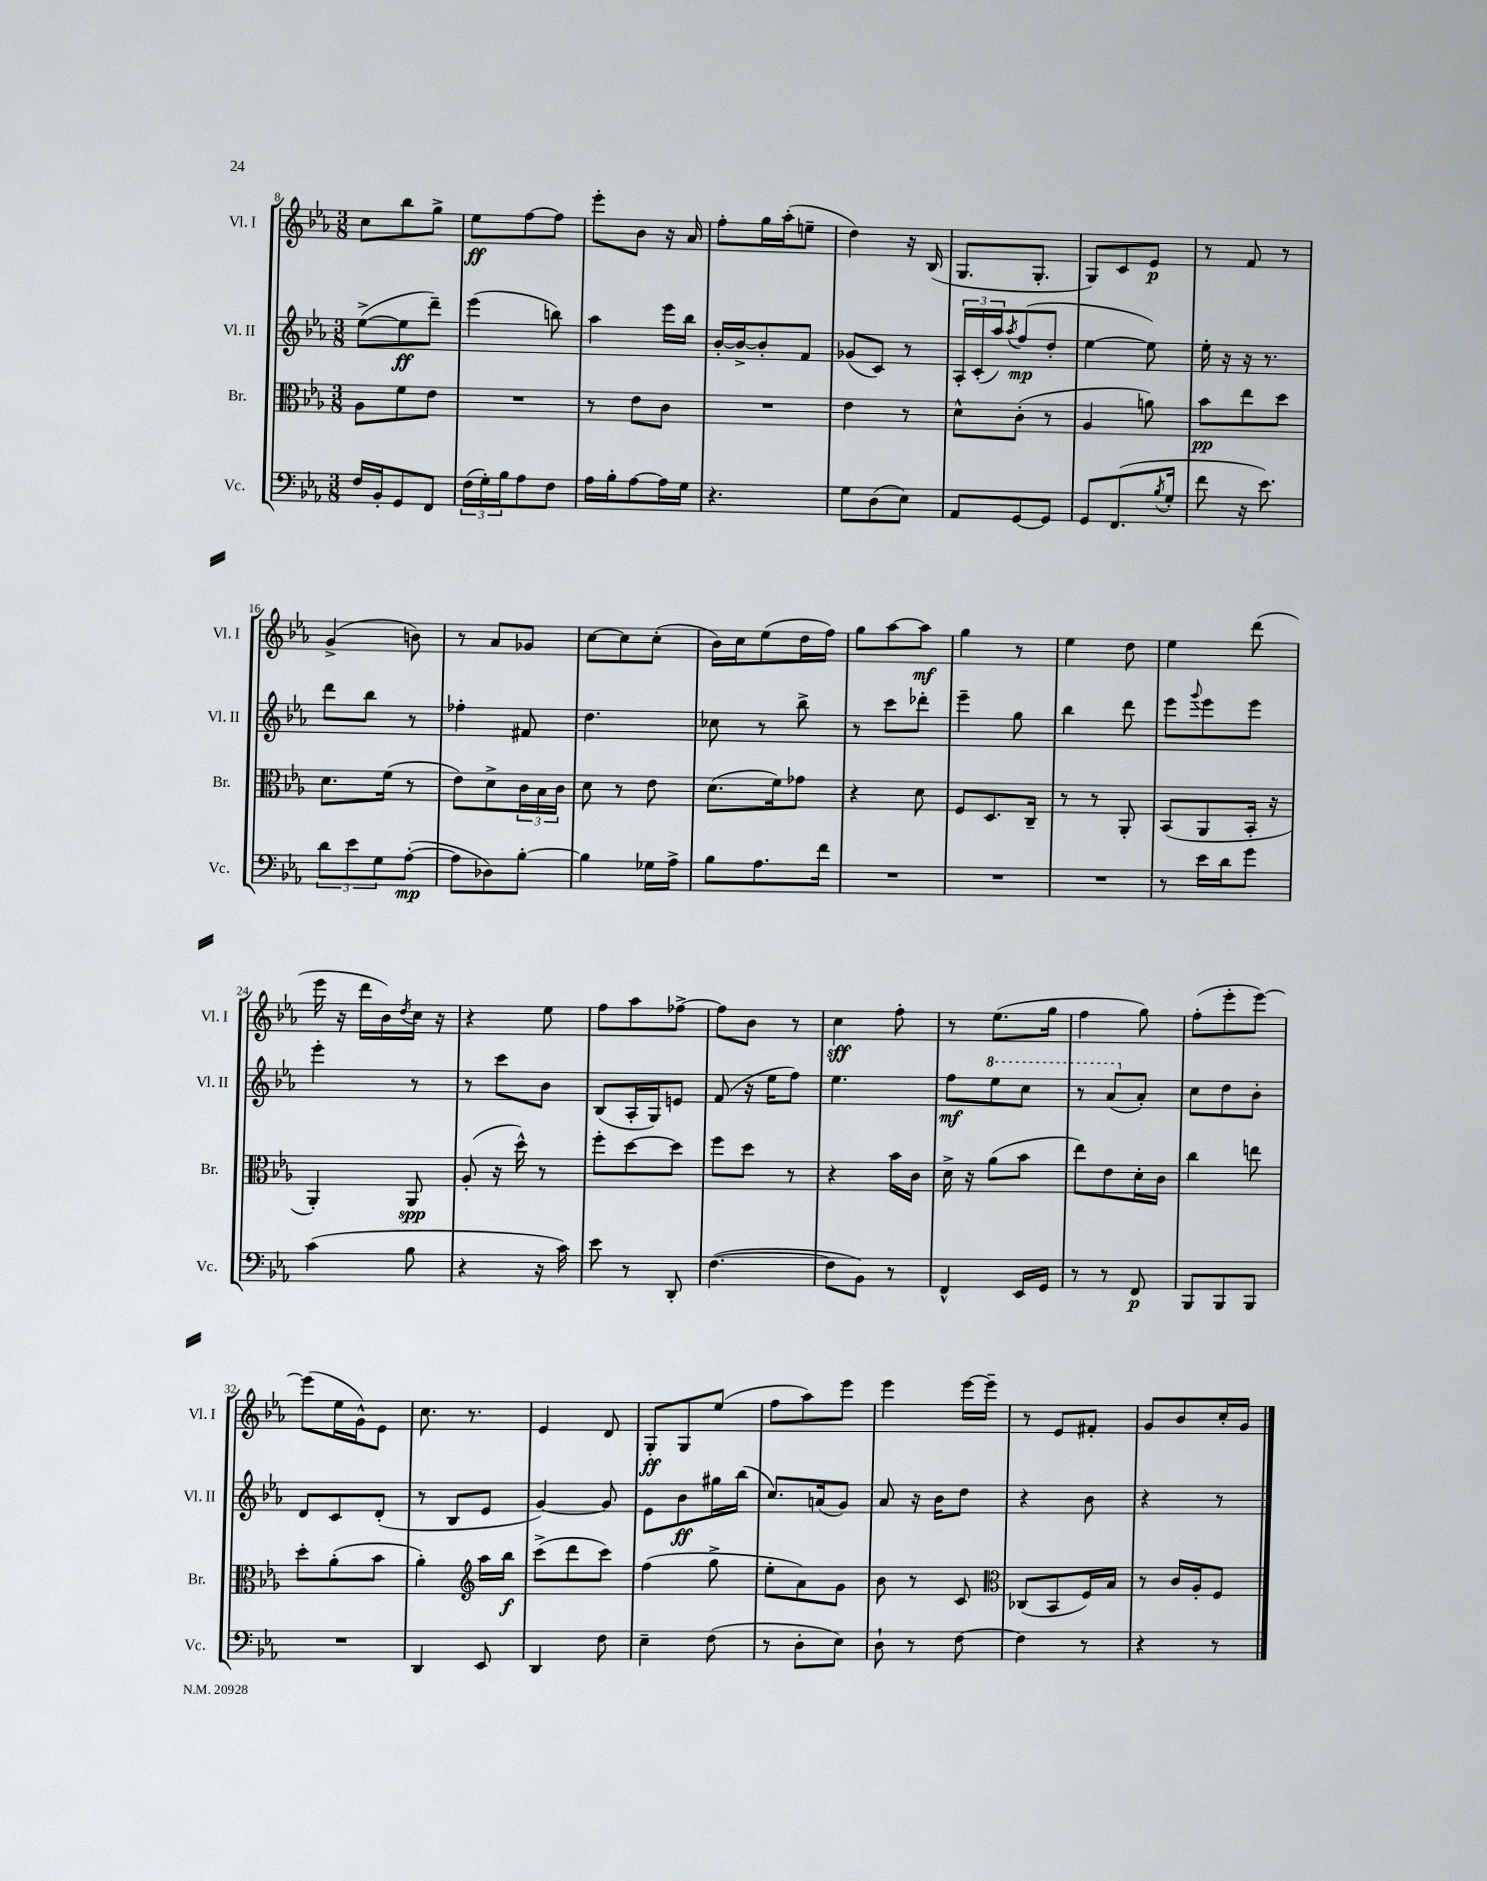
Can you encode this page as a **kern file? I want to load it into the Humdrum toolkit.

**kern	**kern	**kern	**kern
*staff4	*staff3	*staff2	*staff1
*clefF4	*clefC3	*clefG2	*clefG2
*k[b-e-a-]	*k[b-e-a-]	*k[b-e-a-]	*k[b-e-a-]
*M3/8	*M3/8	*M3/8	*M3/8
16F/LL	8A-\L	([8ee-^\L	8cc\L
16BB-'/J	.	.	.
8GG/	8f\	8ee-\]	8bb-\
8FF/J	8e-\J	8ddd~\J)	8gg^\J
=	=	=	=
(24F\LL	4.r	(4eee-\	8ee-\L
24G'\)	.	.	.
24B-\J	.	.	.
8A-\	.	.	[8ff\
8F\J	.	8bb\)	8ff\]J
=	=	=	=
16A-\LL	8r	4aa-\	8eee-'\L
16B-'\J	.	.	.
[8A-\	8e-\L	.	8b-\J
16A-\]L	8c\J	16eee-\LL	16r
16G\JJ	.	16bb-\JJ	16a-/
=	=	=	=
4.r	4.r	[16b-'/LL	8ff'\L
.	.	16b-^/_J	.
.	.	8b-'/]	16gg\L
.	.	.	(16aa-'\J
.	.	8f/J	8ee~\J
=	=	=	=
8G\L	4e-\	(8g-/L	4dd\)
(8D\	.	8c/J)	.
8E-\J)	8r	8r	16r
.	.	.	(16B-/
=	=	=	=
8AA-/L	8d^^\L	24A-'/LL	8.G/L
.	.	(24c'/	.
.	.	24aa-/J)	.
.	.	8qaa-/	.
[8GG/	(8c'\J	(8ff/	.
.	.	.	8.G'/J
8GG/]J	8r	8dd'/J	.
=	=	=	=
8GG/L	4A-/	[4ee-\	8G/L)
(8.FF/	.	.	8c/
.	8a\)	8ee-\])	8e-/J
8qB-/	.	.	.
16G'/Jk	.	.	.
=	=	=	=
8f\	8b-\L	16ee-'\	8r
.	.	16r	.
16r	8ee-\	16r	8f/
8.e-\)	.	8.r	.
.	8dd\J	.	8r
=	=	=	=
12d\L	8.d\L	8ddd\L	(4g^/
12e-\	.	.	.
.	.	8bb-\J	.
12G\	.	.	.
.	(16f\Jk	.	.
([8A-'\J	8r	8r	8b\)
=	=	=	=
8A-\]L	8e-\L)	4ff-'\	8r
8D-\)	8d^\	.	8a-/L
[8B-'\J	24c\L	8f#/	8g-/J
.	24B-\	.	.
.	24c\JJ	.	.
=	=	=	=
4B-\]	8d\	4.dd\	[8cc\L
.	8r	.	8cc\]
16G-\LL	8e-\	.	(8cc'\J
16A-^\JJ	.	.	.
=	=	=	=
8B-\L	(8.d\L	8cc-\	16b-\LL)
.	.	.	16cc\J
8.A-\	.	8r	(8ee-\
.	16f\k)	.	.
.	8g-\J	8bb-^\	16dd\L
16f\Jk	.	.	16ff\JJ)
=	=	=	=
4.r	4r	8r	8gg\L
.	.	8ccc\L	[8aa-\
.	8d\	8ddd-'\J	8aa-\]J
=	=	=	=
4.r	8F/L	4eee-~\	4gg\
.	8.D/	.	.
.	.	8gg\	8r
.	16C~/Jk	.	.
=	=	=	=
4.r	8r	4bb-\	4ee-\
.	8r	.	.
.	8AA-'/	8ddd\	8dd\
=	=	=	=
8r	(8BB-/L	8eee-\L	4ee-\
.	.	8qqggg/	.
16e-\LL	8AA-/	8eee-\	.
16d\J	.	.	.
8g\J	16BB-'/Jk	8eee-\J	(8ddd\
.	16r	.	.
=	=	=	=
(4c\	4AA-'/)	4eee-'\	16eee-\
.	.	.	16r
.	.	.	16ddd\LL
.	.	.	16b-\)
.	.	.	8qdd/
8B-\	8AA-/	8r	16cc\JJ
.	.	.	16r
=	=	=	=
4r	(8A-'/	8r	4r
.	16r	8ccc\L	.
.	16dd^^\)	.	.
16r	8r	8b-\J	8ee-\
16c\)	.	.	.
=	=	=	=
8e-\	8ff'\L	(8B-/L	8ff\L
8r	[8dd\	16A-'/L	8aa-\
.	.	16G/J)	.
8DD'/	8dd\]J	8e/J	[8ff-^\J
=	=	=	=
([4.F\	8ff\L	(8f/	8ff-\]L
.	8dd\J	16r	8b-\J
.	.	16ee-\LK	.
.	8r	8ff\J)	8r
=	=	=	=
8F\]L	4r	4.ee-\	4cc\
8BB-\J)	.	.	.
8r	16b-\LL	.	8ff'\
.	16c\JJ	.	.
=	=	=	=
4FF^^/	16d^\	8ff\L	8r
.	16r	.	.
.	(8a-\L	8eee-\	(8.ee-\L
16EE-/LL	8b-\J	8ccc\J	.
16GG/JJ	.	.	16gg\Jk
=	=	=	=
8r	8ee-\L)	8r	4ff\
8r	8e-\	(8aa-/L	.
8FF/	16d'\L	8a-'/J)	8gg\)
.	16c\JJ	.	.
=	=	=	=
8BBB-/L	4cc\	8cc\L	(8ff'\L
8BBB-/	.	8dd\	8eee-'\
8BBB-/J	8ee\	8b-'\J	[8eee-\J)
=	=	=	=
4.r	8dd'\L	8d/L	(8eee-\]L
.	(8a-'\	8c/	16ee-\L
.	.	.	16g^^\J)
.	8b-\J	(8d'/J	8e-\J
=	=	=	=
4DD/	4a-'\)	8r	8.cc\
.	.	8B-/L	.
.	.	.	8.r
*	*clefG2	*	*
8EE-/	16aa-\LL	8e-/J	.
.	16bb-\JJ	.	.
=	=	=	=
4DD/	(8ccc^\L	[4g/)	4e-/
.	8ddd\	.	.
8F\	8ccc\J)	8g/]	8d/
=	=	=	=
4E-~\	(4ff\	8e-\L	8G'/L
.	.	8b-\	8G/
(8F\	8gg^\	16gg#\L	(8ee-/J
.	.	(16bb-\JJ	.
=	=	=	=
8r	8ee-'\L	8.cc/L)	8ff\L
8D'\L	8a-\)	.	8aa-\)
.	.	(16a/k	.
8E-\J)	8g\J	8g/J)	8eee-\J
=	=	=	=
8D`\	8b-\	8a-/	4eee-\
8r	8r	16r	.
.	.	16b-\LK	.
[8F\	8c/	8dd\J	[16eee-\LL
.	.	.	16eee-~\]JJ
=	=	=	=
*	*clefC3	*	*
4F\]	(8C-/L	4r	8r
.	8BB-/	.	8e-/L
8r	16F/L)	8b-\	8f#'/J
.	16B-/JJ	.	.
=	=	=	=
4r	8r	4r	8g/L
.	16c/LL	.	8b-/
.	16A-'/J	.	.
8r	8F/J	8r	16cc'/L
.	.	.	16g/JJ
==	==	==	==
*-	*-	*-	*-
